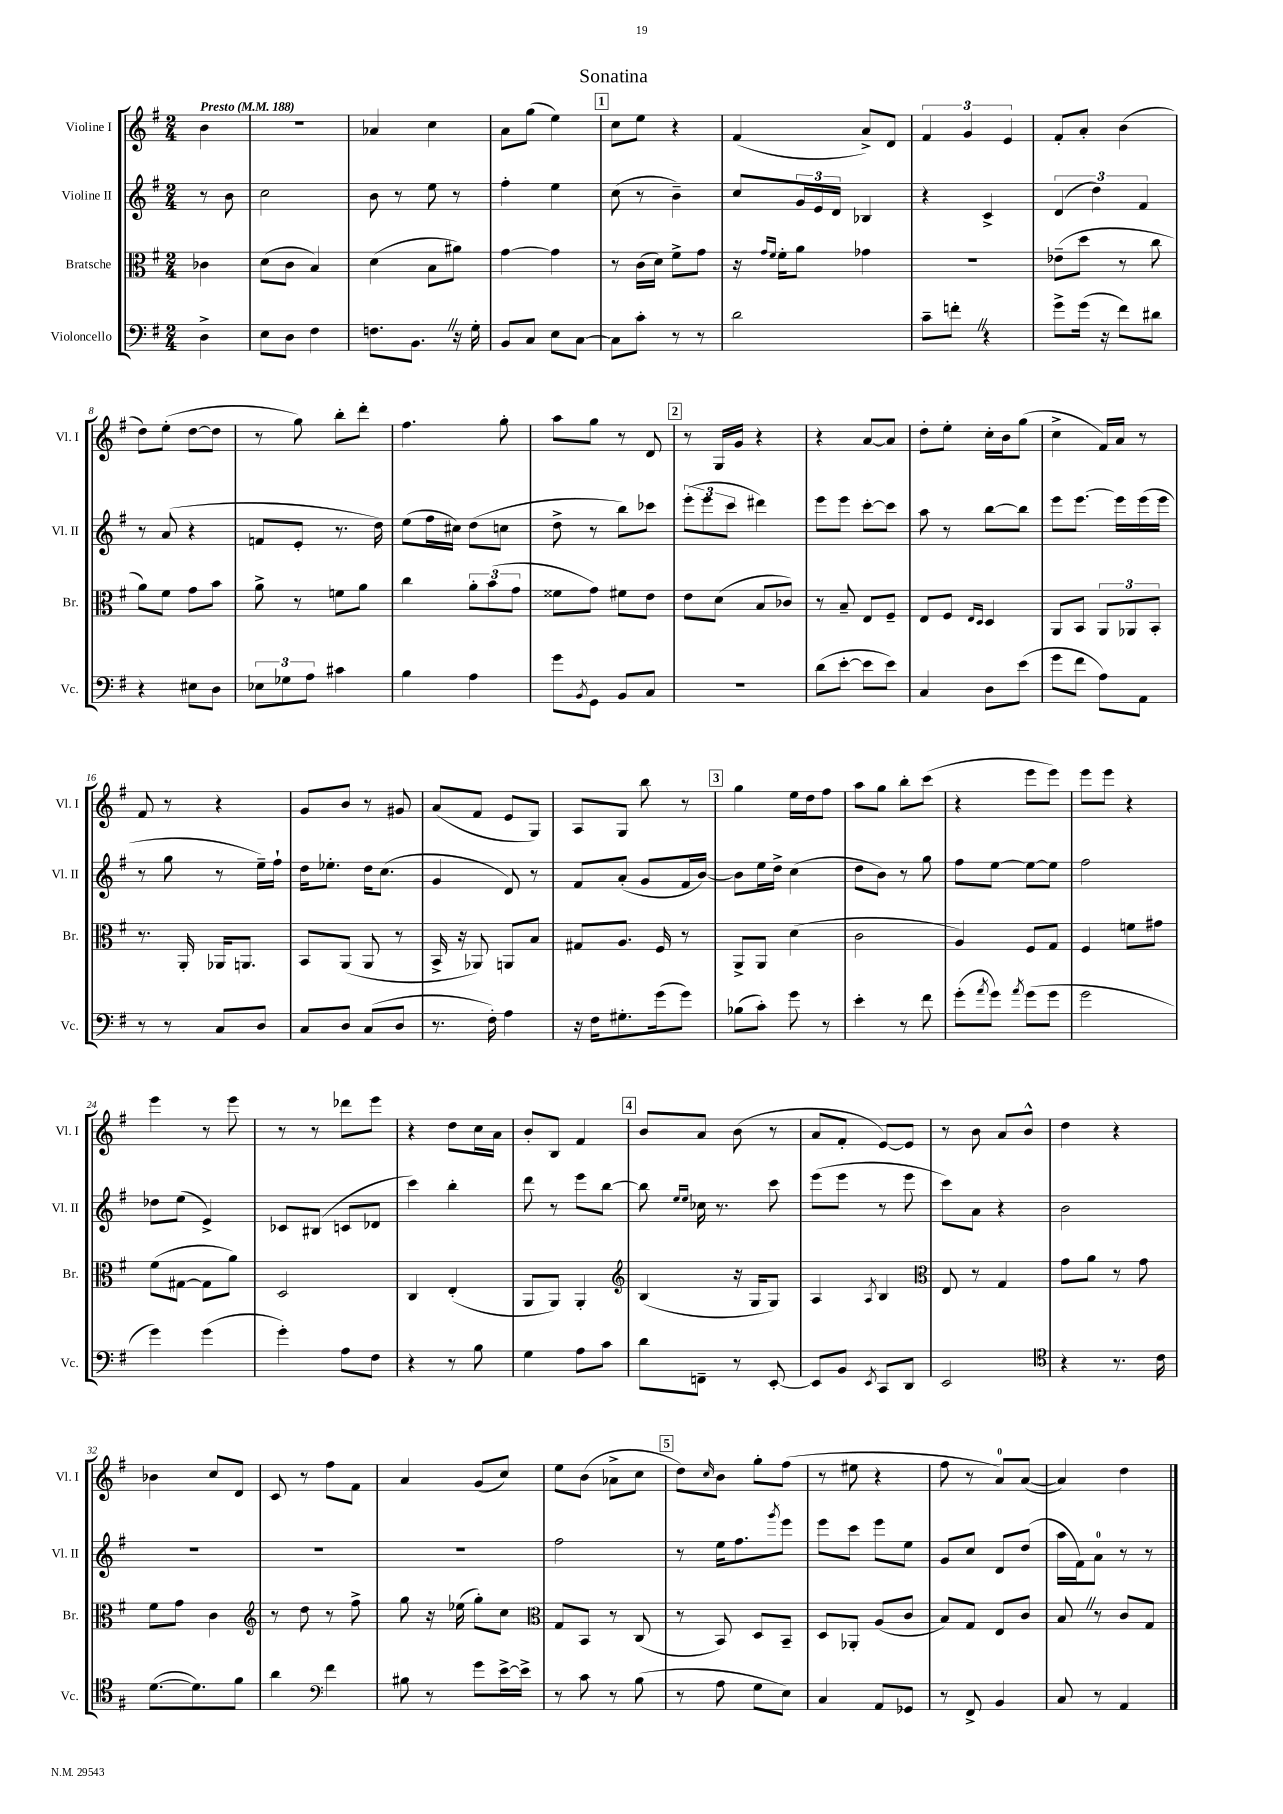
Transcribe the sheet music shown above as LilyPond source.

\header { title = "Sonatina" }
<<
\new StaffGroup <<
\new Staff = "s0" \with { instrumentName = "Violine I" shortInstrumentName = "Vl. I" } {
    \clef treble \key g \major \numericTimeSignature \time 2/4 \partial 4 \tempo "Presto" 4 = 188
    b'4 |
    r2 |
    aes'4 c''4 |
    a'8 g''8( e''4) |
    \mark \markup { \box "1" } c''8 e''8 r4 |
    fis'4( a'8->) d'8 |
    \tuplet 3/2 { fis'4 g'4 e'4 } |
    fis'8-. a'8-. b'4( |
    d''8) e''8-.( d''8~ d''8 |
    r8 g''8) b''8-. d'''8-. |
    fis''4. g''8-. |
    a''8 g''8 r8 d'8 |
    \mark \markup { \box "2" } r8 g16 g'16 r4 |
    r4 a'8~ a'8 |
    d''8-. e''8-. c''16-. b'16 g''8( |
    c''4-> fis'16) a'16 r8 |
    fis'8 r8 r4 |
    g'8 b'8 r8 gis'8 |
    a'8( fis'8 e'8 g8) |
    a8 g8 b''8 r8 |
    \mark \markup { \box "3" } g''4 e''16 d''16 fis''8 |
    a''8 g''8 b''8-. c'''8( |
    r4 e'''8 e'''8) |
    e'''8 e'''8 r4 |
    e'''4 r8 e'''8 |
    r8 r8 des'''8 e'''8 |
    r4 d''8 c''16 a'16 |
    b'8-. b8 fis'4 |
    \mark \markup { \box "4" } b'8 a'8 b'8( r8 |
    a'8 fis'8-. e'8~) e'8 |
    r8 b'8 a'8 b'8-^ |
    d''4 r4 |
    bes'4 c''8 d'8 |
    c'8 r8 fis''8 fis'8 |
    a'4 g'8( c''8) |
    e''8 b'8( aes'8-> c''8 |
    \mark \markup { \box "5" } d''8) \grace { c''16 } b'8 g''8-. fis''8( |
    r8 eis''8 r4 |
    fis''8 r8 a'8-0) a'8~( |
    a'4) d''4 \bar "|." |
}
\new Staff = "s1" \with { instrumentName = "Violine II" shortInstrumentName = "Vl. II" } {
    \clef treble \key g \major \numericTimeSignature \time 2/4 \partial 4
    r8 b'8 |
    c''2 |
    b'8 r8 e''8 r8 |
    fis''4-. e''4 |
    \mark \markup { \box "1" } c''8( r8 b'4--) |
    c''8 \tuplet 3/2 { g'16 e'16 d'16 } bes4 |
    r4 c'4-> |
    \tuplet 3/2 { d'4( d''4) fis'4 } |
    r8 a'8( r4 |
    f'8 e'8-. r8. d''16) |
    e''8( fis''16 cis''16) d''8( c''8 |
    d''8-> r8 b''8) ces'''8 |
    \mark \markup { \box "2" } \tuplet 3/2 { e'''8-.( e'''8 c'''8 } dis'''4) |
    e'''8 e'''8 c'''8~-. c'''8 |
    a''8 r8 b''8~ b''8 |
    e'''8 e'''8.~ e'''16 e'''16( e'''16 |
    r8 g''8 r8 e''16--) fis''16-! |
    d''16 ees''8.-. d''16 c''8.( |
    g'4 d'8) r8 |
    fis'8 a'8-.( g'8 fis'16 b'16~) |
    \mark \markup { \box "3" } b'8 e''16 d''16-> c''4( |
    d''8 b'8) r8 g''8 |
    fis''8 e''8~ e''8~ e''8 |
    fis''2 |
    des''8 e''8( e'4->) |
    ces'8 bis8( c'8 des'8 |
    c'''4) b''4-. |
    d'''8 r8 e'''8 b''8~ |
    \mark \markup { \box "4" } b''8 \grace { e''16 e''16 } ces''16 r8. c'''8 |
    e'''8( e'''8 r8 e'''8 |
    c'''8) a'8 r4 |
    b'2 |
    R2 |
    R2 |
    R2 |
    fis''2 |
    \mark \markup { \box "5" } r8 e''16 fis''8. \acciaccatura { g'''8 } e'''8 |
    e'''8 c'''8 e'''8 e''8 |
    g'8 c''8 d'8 d''8( |
    a''16 fis'16) a'8-0 r8 r8 \bar "|." |
}
\new Staff = "s2" \with { instrumentName = "Bratsche" shortInstrumentName = "Br." } {
    \clef alto \key g \major \numericTimeSignature \time 2/4 \partial 4
    ces'4 |
    d'8( c'8 b4) |
    d'4( b8 ais'8) |
    g'4~ g'4 |
    \mark \markup { \box "1" } r8 c'16( d'16) fis'8-> g'8 |
    r16 \grace { g'16 fis'16 } fis'16-. a'8 ges'4 |
    R2 |
    ees'8--( d''8 r8 c''8 |
    a'8) fis'8 g'8 b'8 |
    a'8-> r8 f'8 a'8 |
    c''4 \tuplet 3/2 { a'8-. b'8( g'8 } |
    fisis'8 g'8) fis'8 e'8 |
    \mark \markup { \box "2" } e'8 d'8( b8 ces'8) |
    r8 b8-- e8 fis8-- |
    e8 fis8 \grace { e16 d16 } d4 |
    a,8 b,8 \tuplet 3/2 { a,8 aes,8 b,8-. } |
    r8. a,16-. aes,16 a,8. |
    b,8 a,8( a,8 r8 |
    b,16-> r16 aes,8) a,8 b8 |
    gis8 a8. fis16 r8 |
    \mark \markup { \box "3" } a,8-> a,8 d'4( |
    c'2 |
    a4) fis8 g8 |
    fis4 f'8 gis'8 |
    fis'8( gis8~ gis8 a'8) |
    d2 |
    c4 e4-.( |
    a,8 a,8) a,4-. |
    \mark \markup { \box "4" } \clef treble b4( r16 g16 g8) |
    a4 \acciaccatura { a8 } b4 |
    \clef alto e8 r8 g4 |
    g'8 a'8 r8 g'8 |
    fis'8 g'8 c'4 |
    \clef treble r8 d''8 r8 fis''8-> |
    g''8 r16 ees''16( g''8-.) c''8 |
    \clef alto g8 b,8 r8 c8( |
    \mark \markup { \box "5" } r8 b,8) d8 b,8-- |
    d8 aes,8-. a8( c'8 |
    b8) g8 e8 c'8 |
    b8 \once \override BreathingSign.text = \markup { \musicglyph "scripts.caesura.straight" } \breathe r8 c'8 g8 \bar "|." |
}
\new Staff = "s3" \with { instrumentName = "Violoncello" shortInstrumentName = "Vc." } {
    \clef bass \key g \major \numericTimeSignature \time 2/4 \partial 4
    d4-> |
    e8 d8 fis4 |
    f8. b,8. \once \override BreathingSign.text = \markup { \musicglyph "scripts.caesura.straight" } \breathe r16 g16-. |
    b,8 c8 e8 c8~ |
    \mark \markup { \box "1" } c8 c'8-. r8 r8 |
    d'2 |
    c'8-- f'8-. \once \override BreathingSign.text = \markup { \musicglyph "scripts.caesura.straight" } \breathe r4 |
    g'8-> g'16( r16 fis'8) dis'8 |
    r4 eis8 d8 |
    \tuplet 3/2 { ees8 ges8 a8 } cis'4 |
    b4 a4 |
    g'8 \acciaccatura { b,8 } g,8 b,8 c8 |
    \mark \markup { \box "2" } R2 |
    d'8( e'8~-. e'8 e'8) |
    c4 d8 e'8( |
    g'8 fis'8 a8) a,8 |
    r8 r8 c8 d8 |
    c8 d8 c8( d8 |
    r8. fis16-.) a4 |
    r16 fis16 gis8.-. g'16( g'8) |
    \mark \markup { \box "3" } bes8( c'8-.) g'8 r8 |
    e'4-. r8 fis'8 |
    g'8-.( \acciaccatura { a'8 } g'8) \acciaccatura { a'8 } g'8( g'8 |
    g'2 |
    g'4) g'4( |
    g'4-.) a8 fis8 |
    r4 r8 b8 |
    g4 a8 c'8 |
    \mark \markup { \box "4" } d'8 f,8-- r8 e,8~-. |
    e,8 b,8 \acciaccatura { e,8 } c,8 d,8 |
    e,2 |
    \clef tenor r4 r8. c'16 |
    d'8.~( d'8.) fis'8 |
    a'4 \clef bass fis'4 |
    bis8 r8 g'8 e'16~-> e'16-> |
    r8 c'8 r8 b8( |
    \mark \markup { \box "5" } r8 a8 g8 e8) |
    c4 a,8 ges,8 |
    r8 fis,8-> b,4 |
    c8 r8 a,4 \bar "|." |
}
>>
>>
